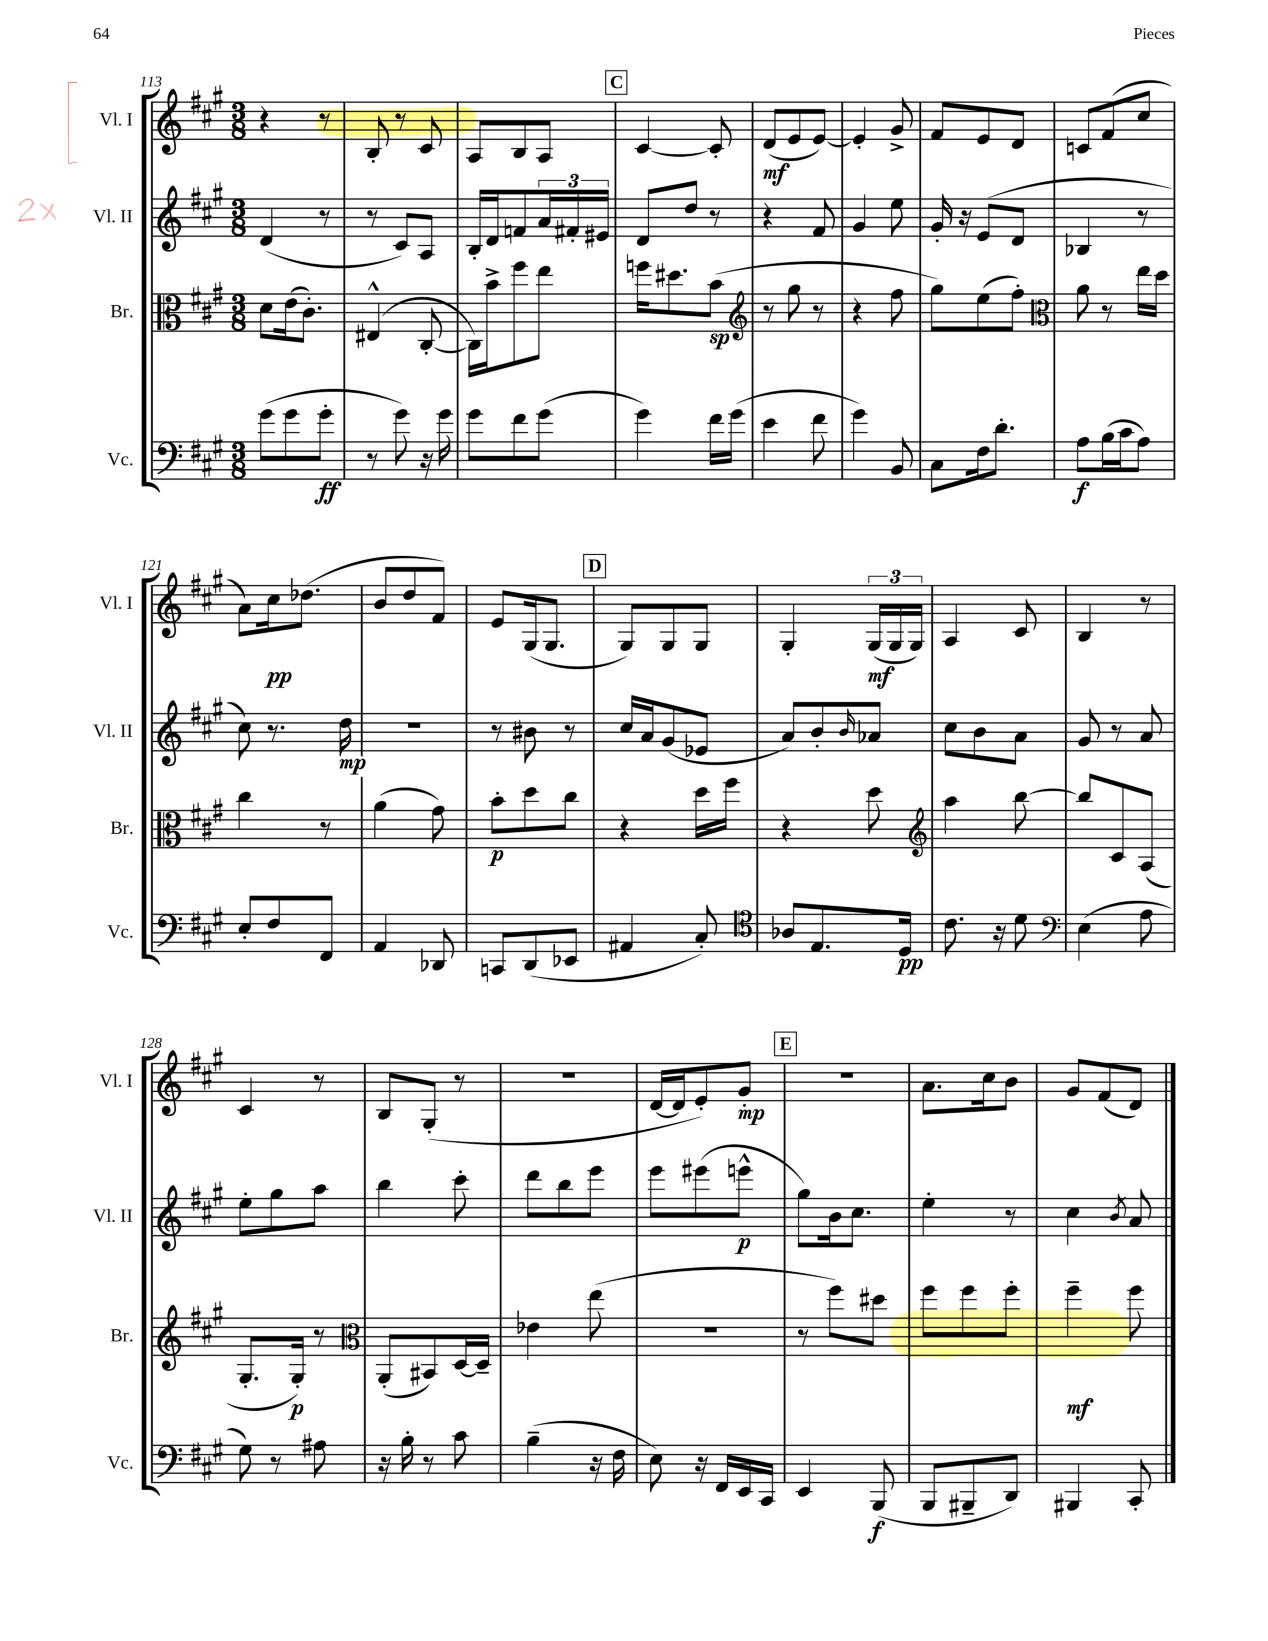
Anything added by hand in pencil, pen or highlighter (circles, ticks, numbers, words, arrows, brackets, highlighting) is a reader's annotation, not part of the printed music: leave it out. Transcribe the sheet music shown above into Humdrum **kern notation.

**kern	**kern	**kern	**kern
*staff4	*staff3	*staff2	*staff1
*clefF4	*clefC3	*clefG2	*clefG2
*k[f#c#g#]	*k[f#c#g#]	*k[f#c#g#]	*k[f#c#g#]
*M3/8	*M3/8	*M3/8	*M3/8
(8g#	8d	(4d	4r
8g#	(16e	.	.
.	8.c#')	.	.
8g#'	.	8r	8r
=	=	=	=
8r	(4E#^^	8r	8B'
8g#)	.	8c#)	8r
16r	[8C#'	8A	8c#
16g#	.	.	.
=	=	=	=
8g#	16C#])	16B'	8A
.	16b^	16d	.
8f#	8ff#	8f	8B
(8g#	8ee	24a	8A
.	.	24f#'	.
.	.	24e#	.
=	=	=	=
4g#)	16ff	8d	[4c#
.	8.dd#	.	.
.	.	8dd	.
16f#	(8b	8r	8c#']
(16g#	.	.	.
=	=	=	=
*	*clefG2	*	*
4e	8r	4r	(8d
.	8gg#	.	8e
8f#	8r	8f#	[8e)
=	=	=	=
4g#)	4r	4g#	4e']
8BB	8ff#	8ee	8g#^
=	=	=	=
8C#	8gg#)	16g#'	8f#
.	.	16r	.
16F#	(8ee	(8e	8e
8.d'	.	.	.
.	8ff#')	8d	8d
=	=	=	=
*	*clefC3	*	*
8A	8a	4B-	8c
(16B	8r	.	(8f#
16c#	.	.	.
8A)	16ee	8r	8cc#
.	16dd	.	.
=	=	=	=
8E'	4cc#	8cc#)	8a)
8F#	.	8.r	16cc#
.	.	.	(8.dd-
8FF#	8r	.	.
.	.	16dd	.
=	=	=	=
4AA	(4a	4.r	8b
.	.	.	8dd
8DD-	8g#)	.	8f#)
=	=	=	=
8CC	8b'	8r	8e
(8DD	8dd	8b#	(16G#
.	.	.	8.G#
8EE-	8cc#	8r	.
=	=	=	=
4AA#	4r	16cc#	8G#)
.	.	16a	.
.	.	(8g#	8G#
8C#')	16dd	8e-	8G#
.	16ff#	.	.
=	=	=	=
*clefC4	*	*	*
8A-	4r	8a)	4G#'
8.E	.	8b'	.
.	.	16qqb	.
.	8dd	8a-	(24G#
.	.	.	24G#
16D	.	.	.
.	.	.	24G#)
=	=	=	=
*	*clefG2	*	*
8.c#	4aa	8cc#	4A
.	.	8b	.
16r	.	.	.
8d	[8bb	8a	8c#
=	=	=	=
*clefF4	*	*	*
(4E	8bb]	8g#	4B
.	8c#	8r	.
8A	(8A	8a	8r
=	=	=	=
8G#)	8.G#'	8ee'	4c#
8r	.	8gg#	.
.	16G#')	.	.
8A#	8r	8aa	8r
=	=	=	=
*	*clefC3	*	*
16r	(8AA'	4bb	8B
16B'	.	.	.
8r	8BB#)	.	(8G#'
8c#	[16D	8ccc#'	8r
.	16D~]	.	.
=	=	=	=
(4B~	4e-	8ddd	4.r
.	.	8bb	.
16r	(8ee	8eee	.
16F#	.	.	.
=	=	=	=
8E)	4.r	8eee	[16d
.	.	.	16d]
16r	.	(8eee#	8e')
16FF#	.	.	.
16EE	.	8eee^^	8g#'
16CC#	.	.	.
=	=	=	=
4EE	8r	8gg#)	4.r
.	8ff#)	16b	.
.	.	8.cc#	.
(8BBB	8dd#	.	.
=	=	=	=
8BBB	8ff#	4ee'	8.a
8BBB#~	8ff#	.	.
.	.	.	16cc#
8DD)	8ff#'	8r	8b
=	=	=	=
4BBB#	4ff#~	4cc#	8g#
.	.	.	(8f#
.	.	8qb	.
8CC#'	8ff#	8a	8d)
==	==	==	==
*-	*-	*-	*-
